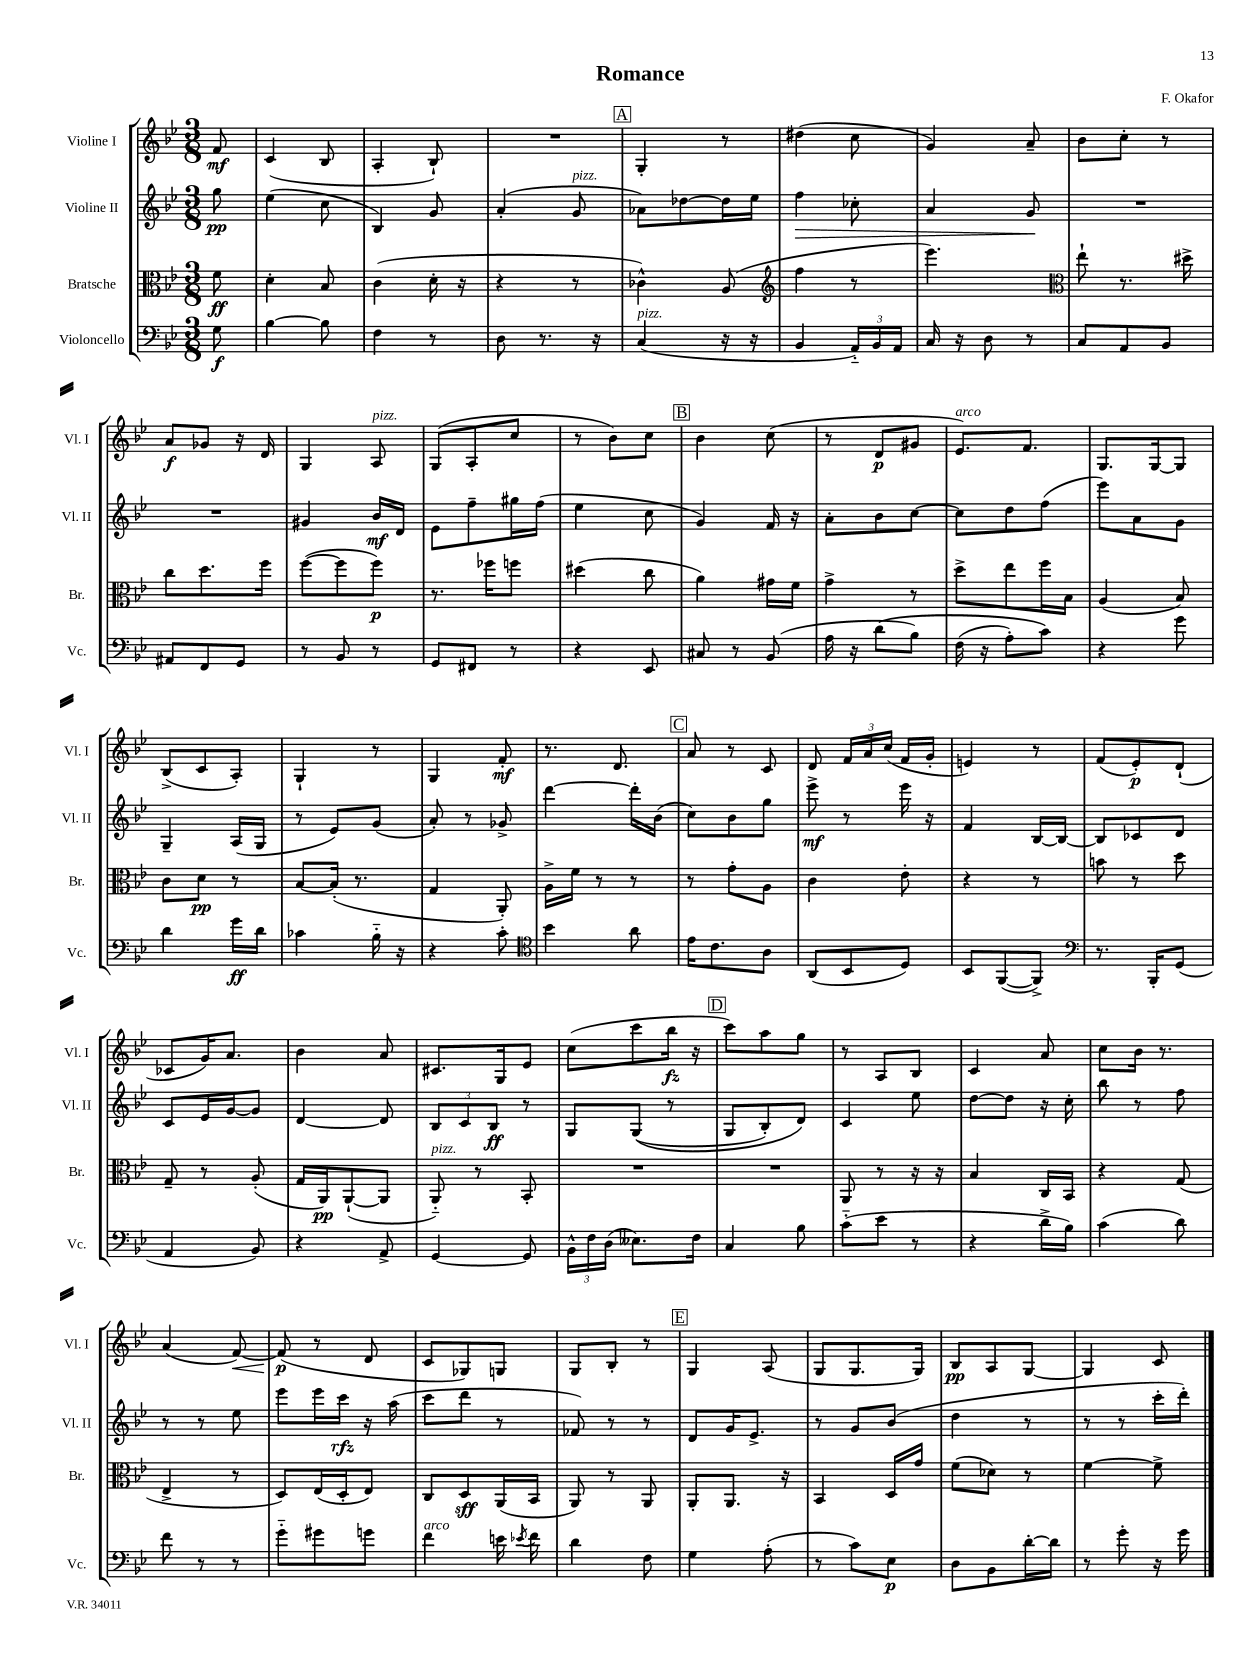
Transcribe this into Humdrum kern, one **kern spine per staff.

**kern	**dynam	**kern	**dynam	**kern	**dynam	**kern	**dynam
*part4	*part4	*part3	*part3	*part2	*part2	*part1	*part1
*staff4	*staff4	*staff3	*staff3	*staff2	*staff2	*staff1	*staff1
*I"Violoncello	*	*I"Bratsche	*	*I"Violine II	*	*I"Violine I	*
*I'Vc.	*	*I'Br.	*	*I'Vl. II	*	*I'Vl. I	*
*clefF4	*	*clefC3	*	*clefG2	*	*clefG2	*
*k[b-e-]	*	*k[b-e-]	*	*k[b-e-]	*	*k[b-e-]	*
*M3/8	*	*M3/8	*	*M3/8	*	*M3/8	*
=	=	=	=	=	=	=	=
8G\	f	8f\	ff	8gg\	pp	8f/	mf
=1	=1	=1	=1	=1	=1	=1	=1
[4B-\	.	4d'\	.	(4ee-\	.	(4c/	.
8B-\]	.	8B-/	.	8cc\	.	8B-/	.
=2	=2	=2	=2	=2	=2	=2	=2
4F\	.	(4c\	.	4B-/)	.	4A'/	.
8r	.	16d'\	.	8g/	.	8B-`/)	.
.	.	16r	.	.	.	.	.
=3	=3	=3	=3	=3	=3	=3	=3
8D\	.	4r	.	(4a'/	.	4.r	.
8.r	.	.	.	.	.	.	.
!	!	!	!	!LO:TX:a:i:t=pizz.	!	!	!
.	.	8r	.	8g/	.	.	.
16r	.	.	.	.	.	.	.
!!LO:REH:place=s1:t=A
=4	=4	=4	=4	=4	=4	=4	=4
!LO:TX:a:i:t=pizz.	!	!	!	!	!	!	!
(4C/	.	4c-X^^\)	.	8a-X\L)	.	4G'/	.
.	.	.	.	[8dd-X\	.	.	.
16r	.	(8A/	.	16dd-\L]	.	8r	.
16r	.	.	.	16ee-\JJ	.	.	.
=5	=5	=5	=5	=5	=5	=5	=5
*	*	*clefG2	*	*	*	*	*
!	!	!	!	!	!LO:HP:b	!	!
4BB-/	.	4ff\	.	4ff\	>	(4dd#X\	.
24AA/LL)	.	8r	.	8cc-X'\	.	8cc\	.
24BB-/	.	.	.	.	.	.	.
24AA/JJ	.	.	.	.	.	.	.
=6	=6	=6	=6	=6	=6	=6	=6
16C/	.	4.eee-\)	.	4a/	.	4g/)	.
16r	.	.	.	.	.	.	.
8D\	.	.	.	.	.	.	.
8r	.	.	.	8g/	.	8a~/	.
.	.	.	.	.	]	.	.
=7	=7	=7	=7	=7	=7	=7	=7
*	*	*clefC3	*	*	*	*	*
8C/L	.	8ee-`\	.	4.r	.	8b-\L	.
8AA/	.	8.r	.	.	.	8cc'\J	.
8BB-/J	.	.	.	.	.	8r	.
.	.	16dd#X^\	.	.	.	.	.
!!LO:LB:g=z
=8	=8	=8	=8	=8	=8	=8	=8
8AA#X/L	.	8cc\L	.	4.r	.	8a/L	f
8FF/	.	8.dd\	.	.	.	8g-X/J	.
8GG/J	.	.	.	.	.	16r	.
.	.	16ff\Jk	.	.	.	16d/	.
=9	=9	=9	=9	=9	=9	=9	=9
8r	.	([8ff\L	.	4g#X/	.	4G/	.
8BB-/	.	8ff\]	.	.	.	.	.
!	!	!	!	!	!	!LO:TX:a:i:t=pizz.	!
8r	.	8ff\J)	p	16b-/LL	mf	8A/	.
.	.	.	.	16d/JJ	.	.	.
=10	=10	=10	=10	=10	=10	=10	=10
8GG/L	.	8.r	.	8e-\L	.	(8G/L	.
8FF#X/J	.	.	.	8ff~\	.	8A'/	.
.	.	16ff-X\KL	.	.	.	.	.
8r	.	8ffn\J	.	16gg#X\L	.	8cc/J	.
.	.	.	.	(16ff\JJ	.	.	.
=11	=11	=11	=11	=11	=11	=11	=11
4r	.	(4dd#X\	.	4ee-\	.	8r	.
.	.	.	.	.	.	8b-\L)	.
8EE-/	.	8cc\	.	8cc\	.	8cc\J	.
!!LO:REH:place=s1:t=B
=12	=12	=12	=12	=12	=12	=12	=12
8C#X/	.	4a\)	.	4g/)	.	4b-\	.
8r	.	.	.	.	.	.	.
(8BB-/	.	16g#X\LL	.	16f/	.	(8cc\	.
.	.	16f\JJ	.	16r	.	.	.
=13	=13	=13	=13	=13	=13	=13	=13
16A\	.	4g^\	.	8a'\L	.	8r	.
16r	.	.	.	.	.	.	.
(8d\L	.	.	.	8b-\	.	8d/L	p
8B-\J)	.	8r	.	[8cc\J	.	8g#X/J	.
=14	=14	=14	=14	=14	=14	=14	=14
!	!	!	!	!	!	!LO:TX:a:i:t=arco	!
(16F\	.	8dd^\L	.	8cc\L]	.	8.e-/L)	.
16r	.	.	.	.	.	.	.
8A'\L)	.	8ee-\	.	8dd\	.	.	.
.	.	.	.	.	.	8.f/J	.
8c\J)	.	16ff\L	.	(8ff\J	.	.	.
.	.	16B-\JJ	.	.	.	.	.
=15	=15	=15	=15	=15	=15	=15	=15
4r	.	(4A/	.	8eee-\L)	.	8.G/L	.
.	.	.	.	8a\	.	.	.
.	.	.	.	.	.	[16G/k	.
8g\	.	8B-/)	.	8g\J	.	8G/J]	.
!!LO:LB:g=z
=16	=16	=16	=16	=16	=16	=16	=16
4d\	.	8c\L	.	4G~/	.	(8B-^/L	.
.	.	8d\J	pp	.	.	8c/	.
16g\LL	ff	8r	.	(16A/LL	.	8A'/J)	.
16d\JJ	.	.	.	16G/JJ	.	.	.
=17	=17	=17	=17	=17	=17	=17	=17
4c-X\	.	[8B-/L	.	8r	.	4G`/	.
.	.	(16B-'/Jk]	.	8e-/L)	.	.	.
.	.	8.r	.	.	.	.	.
16B-\	.	.	.	(8g/J	.	8r	.
16r	.	.	.	.	.	.	.
=18	=18	=18	=18	=18	=18	=18	=18
4r	.	4G/	.	8a'/)	.	4G/	.
.	.	.	.	8r	.	.	.
8c'\	.	8AA'/)	.	8g-X^/	.	8f'/	mf
=19	=19	=19	=19	=19	=19	=19	=19
*clefC4	*	*	*	*	*	*	*
4b-\	.	16A^\LL	.	[4ddd\	.	8.r	.
.	.	16f\JJ	.	.	.	.	.
.	.	8r	.	.	.	.	.
.	.	.	.	.	.	8.d/	.
8a\	.	8r	.	16ddd'\LL]	.	.	.
.	.	.	.	(16b-\JJ	.	.	.
!!LO:REH:place=s1:t=C
=20	=20	=20	=20	=20	=20	=20	=20
16e-\KL	.	8r	.	8cc\L)	.	8a/	.
8.c\	.	.	.	.	.	.	.
.	.	8g'\L	.	8b-\	.	8r	.
8A\J	.	8A\J	.	8gg\J	.	8c/	.
=21	=21	=21	=21	=21	=21	=21	=21
(8AA/L	.	4c\	.	8eee-^\	mf	8d/	.
8BB-/	.	.	.	8r	.	24f/LL	.
.	.	.	.	.	.	24a/	.
.	.	.	.	.	.	(24cc/JJ	.
8D/J)	.	8e-'\	.	16eee-\	.	16f/LL	.
.	.	.	.	16r	.	16g'/JJ	.
=22	=22	=22	=22	=22	=22	=22	=22
8BB-/L	.	4r	.	4f/	.	4en/)	.
([8FF/	.	.	.	.	.	.	.
8FF^/J])	.	8r	.	[16B-/LL	.	8r	.
.	.	.	.	16B-/JJ_	.	.	.
=23	=23	=23	=23	=23	=23	=23	=23
*clefF4	*	*	*	*	*	*	*
8.r	.	8bn\	.	8B-/L]	.	(8f/L	.
.	.	8r	.	8c-X/	.	8e-'/)	p
16BBB-'/KL	.	.	.	.	.	.	.
(8GG/J	.	8dd\	.	8d/J	.	(8d`/J	.
!!LO:LB:g=z
=24	=24	=24	=24	=24	=24	=24	=24
4AA/	.	8G~/	.	8c/L	.	8c-X/L	.
.	.	8r	.	16e-/L	.	16g/K)	.
.	.	.	.	[16g/J	.	8.a/J	.
8BB-/)	.	(8A'/	.	8g/J]	.	.	.
=25	=25	=25	=25	=25	=25	=25	=25
4r	.	16G/LL	.	[4d/	.	4b-\	.
.	.	16AA/J)	pp	.	.	.	.
.	.	([8AA`/	.	.	.	.	.
8AA^/	.	8AA/J]	.	8d/]	.	8a/	.
=26	=26	=26	=26	=26	=26	=26	=26
!	!	!LO:TX:a:i:t=pizz.	!	!	!	!	!
[4GG/	.	8AA/)	.	12B-/L	.	8.c#X/L	.
.	.	.	.	12c/	.	.	.
.	.	8r	.	.	.	.	.
.	.	.	.	12B-/J	ff	.	.
.	.	.	.	.	.	16G/k	.
8GG/]	.	8BB-'/	.	8r	.	8e-/J	.
=27	=27	=27	=27	=27	=27	=27	=27
24BB-^^\LL	.	4.r	.	8G/L	.	(8cc\L	.
24F\	.	.	.	.	.	.	.
(24D\JJ	.	.	.	.	.	.	.
8.E--X\L)	.	.	.	((8G/J	.	8ccc\	.
.	.	.	.	8r	.	16bb-\Jk	fz
16F\Jk	.	.	.	.	.	16r	.
!!LO:REH:place=s1:t=D
=28	=28	=28	=28	=28	=28	=28	=28
4C/	.	4.r	.	8G/L	.	8ccc\L)	.
.	.	.	.	8B-'/)	.	8aa\	.
8B-\	.	.	.	8d/J)	.	8gg\J	.
=29	=29	=29	=29	=29	=29	=29	=29
(8c\L	.	8AA/	.	4c/	.	8r	.
8e-\J	.	8r	.	.	.	8A/L	.
8r	.	16r	.	8ee-\	.	8B-/J	.
.	.	16r	.	.	.	.	.
=30	=30	=30	=30	=30	=30	=30	=30
4r	.	4B-/	.	[8dd\L	.	4c/	.
.	.	.	.	8dd\J]	.	.	.
16d^\LL	.	16C/LL	.	16r	.	8a/	.
16B-\JJ)	.	16BB-/JJ	.	16cc'\	.	.	.
=31	=31	=31	=31	=31	=31	=31	=31
(4c\	.	4r	.	8bb-\	.	8cc\L	.
.	.	.	.	8r	.	16b-\Jk	.
.	.	.	.	.	.	8.r	.
8d\)	.	(8G/	.	8ff\	.	.	.
!!LO:LB:g=z
=32	=32	=32	=32	=32	=32	=32	=32
8f\	.	4E-^/	.	8r	.	(4a/	.
8r	.	.	.	8r	.	.	.
!	!	!	!	!	!	!	!LO:HP:b
8r	.	8r	.	8ee-\	.	[8f/)	<
=33	=33	=33	=33	=33	=33	=33	=33
8g\L	.	8D/L)	.	8eee-\L	.	(8f/]	p
8g#X\	.	(16E-/L	.	16eee-\L	.	8r	[
.	.	16D'/J	.	16ccc\JJ	rfz	.	.
8gn\J	.	8E-/J)	.	16r	.	8d/	.
.	.	.	.	(16aa\	.	.	.
=34	=34	=34	=34	=34	=34	=34	=34
!LO:TX:a:i:t=arco	!	!	!	!	!	!	!
4f\	.	8C/L	.	8ccc\L	.	8c/L	.
.	.	8D/	sff	8ddd\J	.	8G-X/)	.
16en\	.	(16AA/L	.	8r	.	8Gn/J	.
8qe-X/	.	.	.	.	.	.	.
16f\	.	16BB-/JJ	.	.	.	.	.
=35	=35	=35	=35	=35	=35	=35	=35
4d\	.	8AA/)	.	8f-X/)	.	8G/L	.
.	.	8r	.	8r	.	8B-'/J	.
8F\	.	8AA/	.	8r	.	8r	.
!!LO:REH:place=s1:t=E
=36	=36	=36	=36	=36	=36	=36	=36
4G\	.	8AA'/L	.	8d/L	.	4G/	.
.	.	8.AA/J	.	16g/K	.	.	.
.	.	.	.	8.e-^/J	.	.	.
(8A'\	.	.	.	.	.	(8A/	.
.	.	16r	.	.	.	.	.
=37	=37	=37	=37	=37	=37	=37	=37
8r	.	4BB-/	.	8r	.	8G/L	.
8c\L)	.	.	.	8g/L	.	8.G/	.
8E-\J	p	16D/LL	.	(8b-/J	.	.	.
.	.	16g/JJ	.	.	.	16G/Jk)	.
=38	=38	=38	=38	=38	=38	=38	=38
8D\L	.	(8f\L	.	4dd\	.	8B-/L	pp
8BB-\	.	8d-X\J)	.	.	.	8A/	.
[16d'\L	.	8r	.	8r	.	[8G/J	.
16d\JJ]	.	.	.	.	.	.	.
=39	=39	=39	=39	=39	=39	=39	=39
8r	.	[4f\	.	8r	.	4G/]	.
8g'\	.	.	.	8r	.	.	.
16r	.	8f^\]	.	16ccc'\LL	.	8c/	.
16g\	.	.	.	16ddd'\JJ)	.	.	.
==	==	==	==	==	==	==	==
*-	*-	*-	*-	*-	*-	*-	*-
